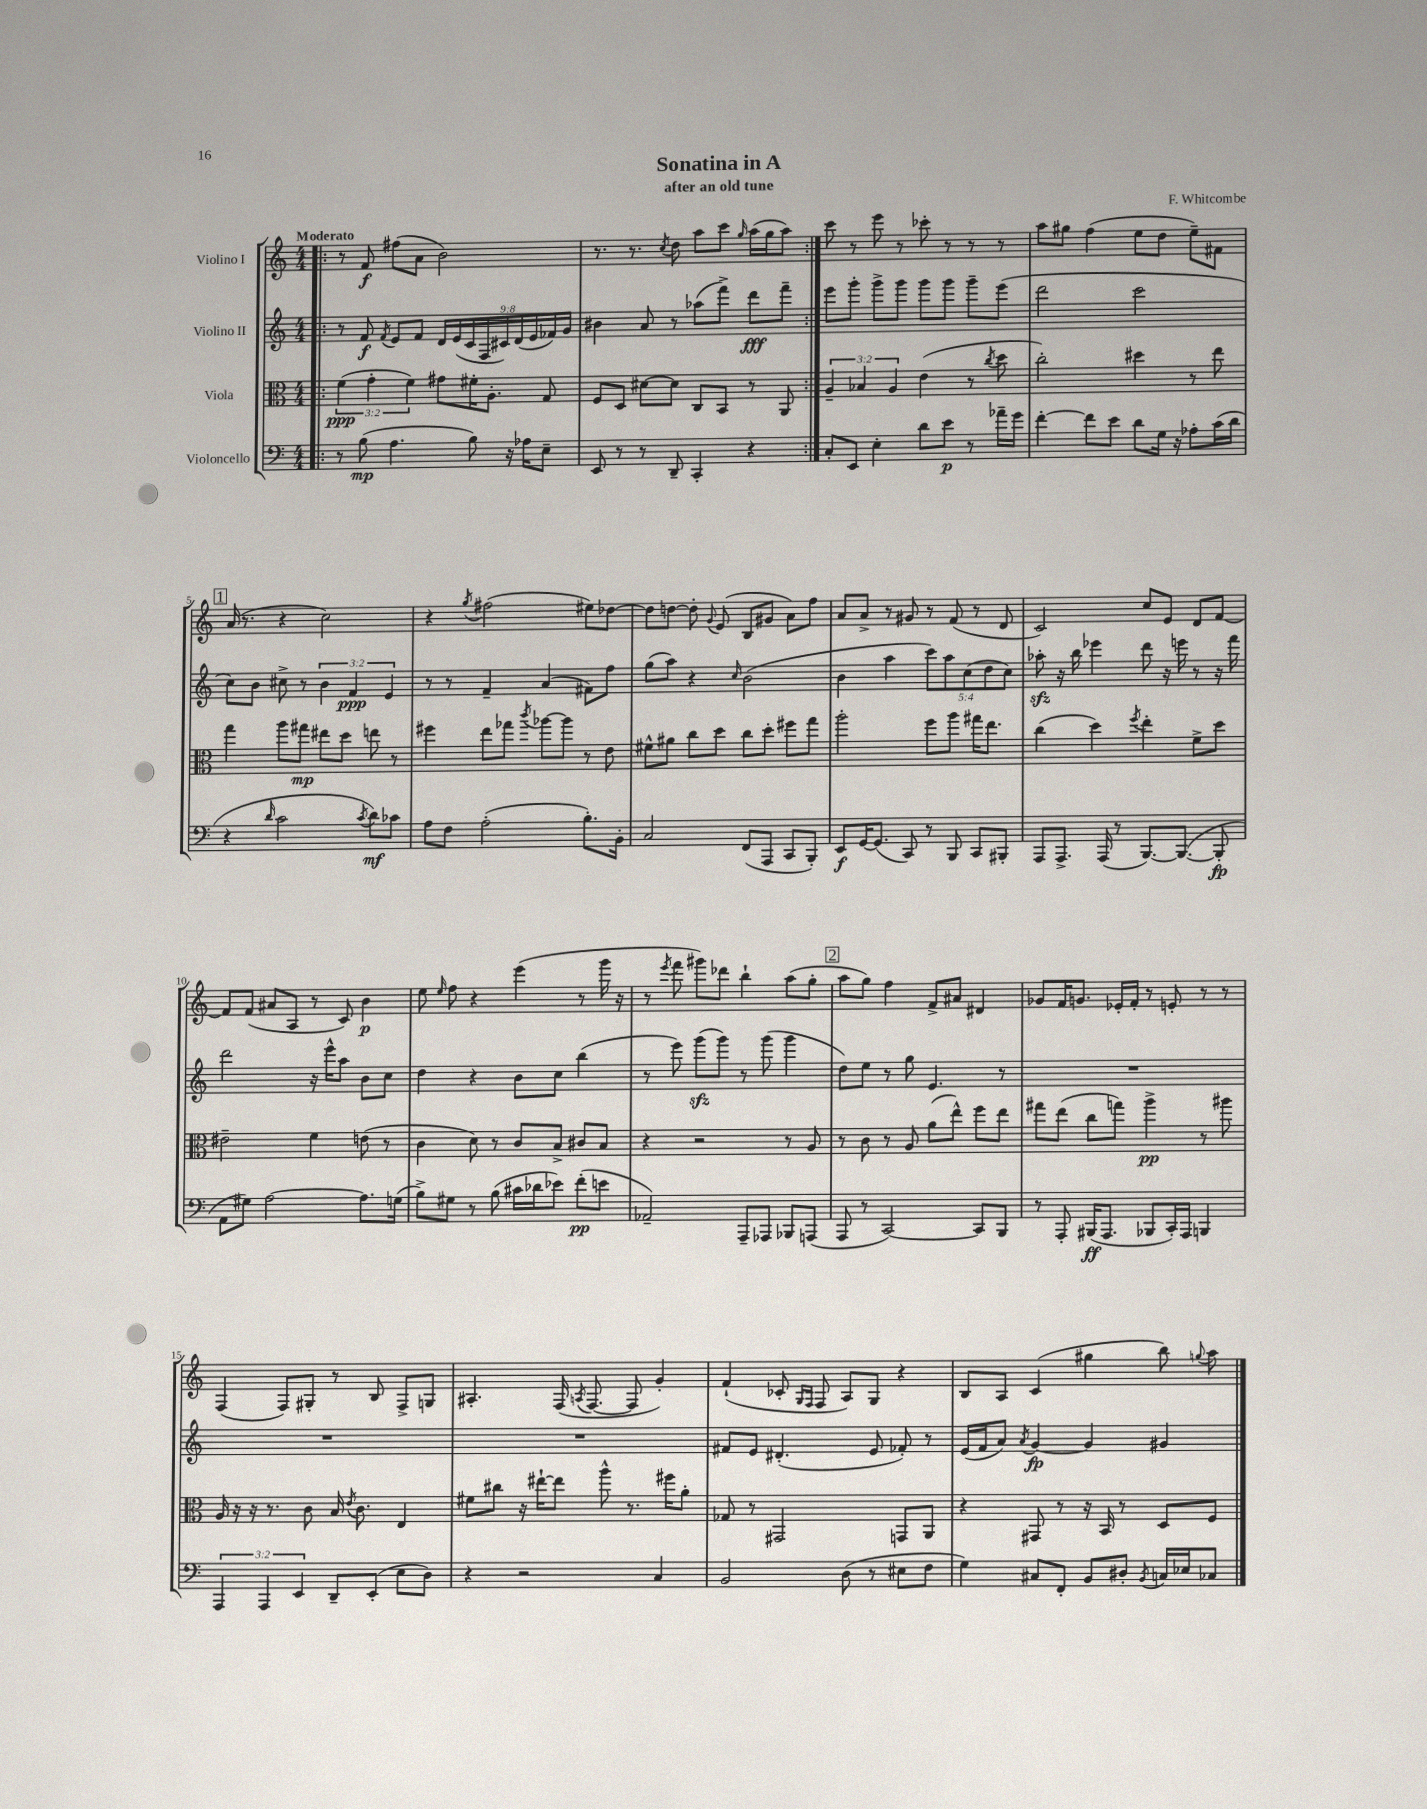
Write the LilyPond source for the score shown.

\header { title = "Sonatina in A" composer = "F. Whitcombe" subtitle = "after an old tune" }
<<
\new StaffGroup <<
\new Staff = "s0" \with { instrumentName = "Violino I" } {
    \clef treble \key c \major \numericTimeSignature \time 4/4 \tempo "Moderato"
    \autoBeamOff \repeat volta 2 { \bar ".|:" r8 f'8\f fis''8[( a'8] b'2) |
    r8. r8. \acciaccatura { c''8 } d''8 a''8[ c'''8] \grace { g''16 } a''16[( g''16 a''8]) | }
    c'''8 r8 e'''8 r8 ces'''8-. r8 r8 r8 |
    a''8[ gis''8] f''4( e''8[ d''8] e''8[--) fis'8] |
    \mark \markup { \box "1" } a'16( r8. r4 c''2) |
    r4 \acciaccatura { g''8 } fis''2( eis''8[) des''8]~ |
    des''8[ d''8]~ d''8-. \appoggiatura { g'8 } e'8( b8[ gis'8] a'8[) f''8] |
    a'8[ a'8]-> r8 gis'8 r8 f'8( r8 d'8 |
    c'2) c''8[ e'8] d'8[ f'8]~ |
    f'8[ f'8]( ais'8[ a8] r8 c'8) b'4\p |
    e''8 \grace { e''16 } f''8 r4 e'''4( r8 g'''16 r16 |
    r8 \acciaccatura { e'''8 } f'''8 gis'''8[) des'''8] b''4-! a''8[( g''8]-. |
    \mark \markup { \box "2" } a''8[ g''8]) f''4 f'8[-> ais'8] dis'4 |
    ges'8[ f'16 g'8.] ees'16[-. f'16]-. r8 e'8-. r8 r8 |
    f4( f8[) gis8]-. r8 b8 f8[-> g8] |
    ais4.-. f16( \acciaccatura { a8 } f8.~ f8 g'4-.) |
    f'4-!( ces'8-. \grace { g16[ f16] } f8 a8[) g8] r4 |
    b8[ a8] c'4( gis''4 b''8) \appoggiatura { g''8 } a''8 \bar "|." |
}
\new Staff = "s1" \with { instrumentName = "Violino II" } {
    \clef treble \key c \major \numericTimeSignature \time 4/4 \override Staff.TupletNumber.text = #tuplet-number::calc-fraction-text
    \autoBeamOff \repeat volta 2 { \bar ".|:" r8 f'8\f \acciaccatura { f'8 } e'8[ f'8] \tuplet 9/8 { d'16[ e'16( c'16 f16 cis'16) d'16( e'16 fes'16) g'16] } |
    bis'4 a'8 r8 aes''8[( f'''8]->) d'''8[\fff f'''8]-- | }
    e'''8[ g'''8]-. g'''8[-> g'''8] g'''8[ g'''8] g'''8[-- e'''8]( |
    d'''2 c'''2 |
    \mark \markup { \box "1" } c''8[) b'8] cis''8-> r8 \tuplet 3/2 { b'4 f'4\ppp e'4 } |
    r8 r8 f'4-- a'4( fis'8[) f''8] |
    g''8[( a''8]) r4 \grace { c''16 } b'2( |
    b'4 a''4 \tuplet 5/4 { c'''8[) a''8 c''8( d''8 c''8]) } |
    aes''8-.\sfz r16 b''16 ees'''4 d'''8 r16 e'''16 r8 r16 f'''16 |
    d'''2 r16 e'''16[-^ a''8] b'8[ c''8] |
    d''4 r4 b'8[ c''8] b''4( |
    r8 e'''8) g'''8[\sfz( g'''8]) r8 g'''8( g'''4 |
    \mark \markup { \box "2" } d''8[) e''8] r8 g''8 e'4. r8 |
    R1 |
    R1 |
    R1 |
    fis'8[ e'8] dis'4.-.( e'8 fes'8-.) r8 |
    e'16[( f'16 a'8]) \acciaccatura { a'8 } g'4~\fp g'4 gis'4 \bar "|." |
}
\new Staff = "s2" \with { instrumentName = "Viola" } {
    \clef alto \key c \major \numericTimeSignature \time 4/4 \override Staff.TupletNumber.text = #tuplet-number::calc-fraction-text
    \autoBeamOff \repeat volta 2 { \bar ".|:" \tuplet 3/2 { f'4\ppp( g'4-. f'4) } gis'8[ fis'16-. a8.]-. g8 |
    f8[ d8] dis'8[~ dis'8] c8[ b,8] r8 a,8 | }
    \tuplet 3/2 { a4-- bes4 a4 } e'4( r8 \acciaccatura { c''8 } d''8 |
    c''2-.) dis''4 r8 e''8 |
    \mark \markup { \box "1" } g''4 a''8[ gis''8]\mp eis''8[ d''8] e''8 r8 |
    fis''4 e''8[ ges''8] \acciaccatura { c'''8 } aes''8[~ aes''8] r8 e'8 |
    fis'8[-^ ais'8] c''8[ d''8] c''8[ d''8]-. fis''8[ g''8] |
    a''2-. f''8[ a''8] gis''16[ e''8.] |
    c''4( d''4) \acciaccatura { f''8 } e''4-. f'8[-> d''8] |
    eis'2-- f'4 e'8( r8 |
    c'4 d'8) r8 c'8[ b8]-> cis'8[ b8] |
    r4 r2 r8 a8 |
    \mark \markup { \box "2" } r8 c'8 r8 a8 a'8[( e''8]-^) f''8[ e''8] |
    gis''8[ e''8]( c''8[ g''8]) a''4->\pp r8 ais''8 |
    a16 r16 r16 r8. c'8 b16 \acciaccatura { e'8 } c'8. e4 |
    fis'8[ cis''8] r16 eis''16[~-! eis''8] a''8-^ r8. fis''16[ a'8]-. |
    ges8 r8 gis,2 g,8[ a,8] |
    r4 gis,8 r8 r16 b,16 r8 d8[ f8] \bar "|." |
}
\new Staff = "s3" \with { instrumentName = "Violoncello" } {
    \clef bass \key c \major \numericTimeSignature \time 4/4 \override Staff.TupletNumber.text = #tuplet-number::calc-fraction-text
    \autoBeamOff \repeat volta 2 { \bar ".|:" r8 b8\mp( a4. b8) r16 aes16[ e8]-- |
    e,8 r8 r8 d,8-- c,4-. r4 | }
    c8[-. e,8] e4-. d'8[ e'8]\p r8 aes'16[-- g'16] |
    f'4~-. f'8[ e'8] d'8[ g16] r16 aes8[-. c'16( d'16] |
    \mark \markup { \box "1" } r4 \grace { d'16 } c'2 \acciaccatura { c'8 } d'8[\mf) ces'8] |
    a8[ f8] a2-.( b8.[-.) b,16]-. |
    c2 f,8[( a,,8] c,8[ b,,8]-.) |
    e,8[\f g,16~ g,8.]( c,8) r8 b,,8 c,8[ bis,,8]-. |
    a,,8[ a,,8.]-> a,,16( r8 b,,8.[~) b,,8.]~( b,,8-.\fp |
    a,8[ gis8]) a2~ a8.[ g16]( |
    b8[->) gis8] r8 b8( cis'16[ des'16 ees'8]) f'8[-.\pp( e'8] |
    aes,2--) a,,8[-- aes,,8] bes,,8[ a,,8]( |
    \mark \markup { \box "2" } a,,8 r8 c,2~) c,8[ b,,8] |
    r8 a,,8-. bis,,16[\ff( a,,8.] bes,,8[ c,16-.) a,,16] b,,4 |
    \tuplet 3/2 { a,,4 a,,4 e,4 } d,8[-- e,8]-.( e8[ d8]) |
    r4 r2 c4 |
    b,2 d8( r8 eis8[ f8] |
    g4) cis8[ f,8]-. b,8[ dis8]-. \acciaccatura { b,8 } c16[ ees16 ces8] \bar "|." |
}
>>
>>
